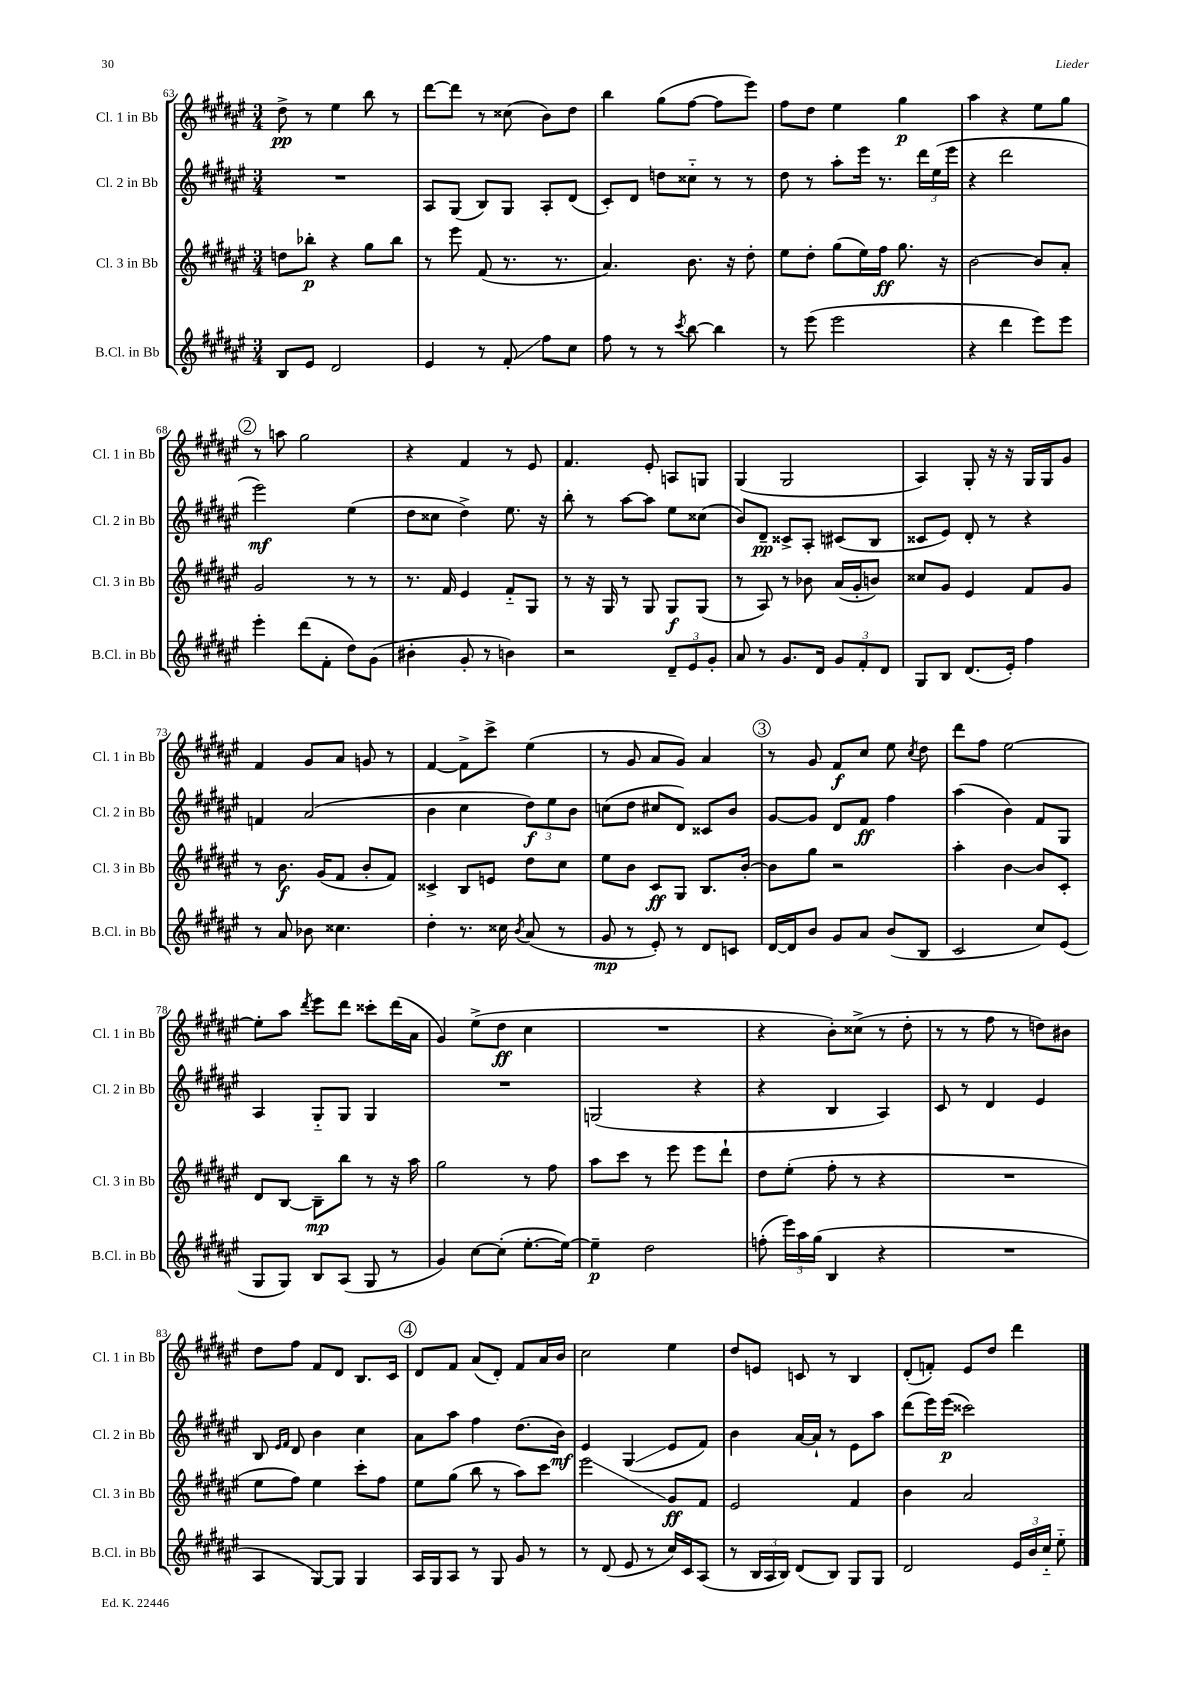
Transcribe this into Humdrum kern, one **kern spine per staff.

**kern	**kern	**kern	**kern
*staff4	*staff3	*staff2	*staff1
*clefG2	*clefG2	*clefG2	*clefG2
*k[f#c#g#d#a#e#]	*k[f#c#g#d#a#e#]	*k[f#c#g#d#a#e#]	*k[f#c#g#d#a#e#]
*M3/4	*M3/4	*M3/4	*M3/4
8B	8dd	2.r	8dd#^
8e#	8bb-'	.	8r
2d#	4r	.	4ee#
.	8gg#	.	8bb
.	8bb-	.	8r
=	=	=	=
4e#	8r	8A#	[8ddd#
.	8eee#	(8G#	8ddd#]
8r	(8f#	8B)	8r
8f#'	8.r	8G#	(8cc##
8ff#	.	8A#'	8b)
.	8.r	.	.
8cc#	.	(8d#	8dd#
=	=	=	=
8ff#	4.a#)	8c#')	4bb
8r	.	8d#	.
8r	.	8dd	(8gg#
8qccc#	.	.	.
[8bb	8.b	8cc##'~	[8ff#
4bb]	.	8r	8ff#]
.	16r	.	.
.	8dd#'	8r	8eee#)
=	=	=	=
8r	8ee#	8dd#	8ff#
(8eee#	8dd#'	8r	8dd#
2eee#	(8gg#	8aa#'	4ee#
.	16ee#)	16eee#	.
.	16ff#	8.r	.
.	8.gg#	.	4gg#
.	.	24ddd#	.
.	.	(24ee#	.
.	16r	.	.
.	.	24eee#	.
=	=	=	=
4r	[2b	4r	4aa#
4ddd#	.	2ddd#	4r
8eee#)	8b]	.	8ee#
8eee#	8a#'	.	8gg#
=	=	=	=
4eee#'	2g#	2eee#)	8r
.	.	.	8aa
(8ddd#	.	.	2gg#
8f#'	.	.	.
8dd#)	8r	(4ee#	.
(8g#	8r	.	.
=	=	=	=
4b#'	8.r	8dd#	4r
.	.	8cc##	.
.	16f#	.	.
8g#'	4e#	4dd#^)	4f#
8r	.	.	.
4b)	8f#'~	8.ee#	8r
.	8G#	.	8e#
.	.	16r	.
=	=	=	=
2r	8r	8bb'	4.f#
.	16r	8r	.
.	16G#	.	.
.	8r	[8aa#	.
.	8G#	8aa#]	8e#'
12d#~	8G#	8ee#	8A
12e#	.	.	.
.	(8G#	(8cc##	8G
12g#'	.	.	.
=	=	=	=
8a#	8r	8b)	(4G#
8r	8A#)	8d#~	.
8.g#	8r	8c##^	2G#
.	8b-	8A#'	.
16d#	.	.	.
12g#	(16a#	(8c#	.
.	16g#'	.	.
12f#'	.	.	.
.	8b)	8B	.
12d#	.	.	.
=	=	=	=
8G#	8cc##	8c##	4A#)
8B	8g#	8e#)	.
(8.d#	4e#	8d#'	8G#'
.	.	8r	16r
16e#')	.	.	16r
4ff#	8f#	4r	16G#
.	.	.	16G#
.	8g#	.	8g#
=	=	=	=
8r	8r	4f	4f#
8a#	8.b	.	.
8b-	.	(2a#	8g#
.	(16g#	.	.
4.cc##	8f#	.	8a#
.	8b'	.	8g
.	8f#)	.	8r
=	=	=	=
4dd#'	4c##^	4b	[4f#
8.r	8B	4cc#	8f#^]
.	8e	.	8ccc#^
16cc##	.	.	.
8qb	.	.	.
(8a#	8dd#	12dd#)	(4ee#
.	.	12ee#	.
8r	8cc#	.	.
.	.	12b	.
=	=	=	=
8g#	8ee#	(8cc	8r
8r	8b	8dd#	8g#
8e#')	8c#	8cc#	8a#
8r	8G#	8d#)	8g#)
8d#	8.B	8c##	4a#
8c	.	8b	.
.	[16b'	.	.
=	=	=	=
[16d#	8b]	[8g#	8r
16d#]	.	.	.
8b	8gg#	8g#]	8g#
8g#	2r	8d#	8f#
8a#	.	8f#	8cc#
(8b	.	4ff#	8ee#
.	.	.	8qcc#
8B	.	.	8dd#
=	=	=	=
2c#	4aa#'	(4aa#	8ddd#
.	.	.	8ff#
.	[4b	4b)	[2ee#
8cc#)	8b]	8f#	.
(8e#	8c#'	8G#	.
=	=	=	=
8G#	8d#	4A#	8ee#']
8G#)	[8B	.	8aa#
.	.	.	8qddd#
8B	8B~]	8G#'~	8eee#
(8A#	8bb	8G#	8ddd#
8G#	8r	4G#	8ccc##'
8r	16r	.	(16ddd#
.	16aa#	.	16a#
=	=	=	=
4g#)	2gg#	2.r	4g#)
[8cc#	.	.	(8ee#^
(8cc#']	.	.	8dd#
[8.ee#'	8r	.	4cc#
.	8ff#	.	.
16ee#_)	.	.	.
=	=	=	=
4ee#~]	8aa#	(2G	2.r
.	8ccc#	.	.
2dd#	8r	.	.
.	8eee#	.	.
.	8eee#	4r	.
.	8ddd#`	.	.
=	=	=	=
(8ff'	8dd#	4r	4r
24eee#)	(8ee#'	.	.
24aa#	.	.	.
(24gg#	.	.	.
4B	8ff#'	4B	8b')
.	8r	.	(8cc##^
4r	4r	4A#)	8r
.	.	.	8dd#'
=	=	=	=
2.r	2.r	8c#	8r
.	.	8r	8r
.	.	4d#	8ff#
.	.	.	8r
.	.	4e#	8dd)
.	.	.	8b#
=	=	=	=
4A#	8ee#	8B	8dd#
.	.	16qqe#	.
.	.	16qqf#	.
.	8ff#)	8d#	8ff#
[8G#)	4ee#	4b	8f#
8G#]	.	.	8d#
4G#	8ccc#'	4cc#	8.B
.	8ff#	.	.
.	.	.	16c#
=	=	=	=
16A#	8ee#	8a#	8d#
16G#	.	.	.
8A#	(8gg#	8aa#	8f#
8r	8bb	4ff#	(8a#
8G#	8r	.	8d#')
8g#	8aa#)	(8.dd#	8f#
8r	8ccc#	.	16a#
.	.	16b)	16b
=	=	=	=
8r	2eee#	4e#	2cc#
(8d#	.	.	.
8e#	.	(4G#	.
8r	.	.	.
16cc#)	8g#	8e#	4ee#
16c#	.	.	.
(8A#	8f#	8f#)	.
=	=	=	=
8r	2e#	4b	8dd#
24B	.	.	8e
24A#	.	.	.
24B)	.	.	.
(8d#	.	[16a#	8c
.	.	16a#`]	.
8B)	.	8r	8r
8G#	4f#	8e#	4B
8G#	.	8aa#	.
=	=	=	=
2d#	4b	(8ddd#	(8d#'
.	.	16eee#)	8f')
.	.	(16eee#	.
.	2a#	2ccc##)	8e#
.	.	.	8dd#
24e#	.	.	4ddd#
24b	.	.	.
24cc#'~	.	.	.
8ee#'~	.	.	.
==	==	==	==
*-	*-	*-	*-
